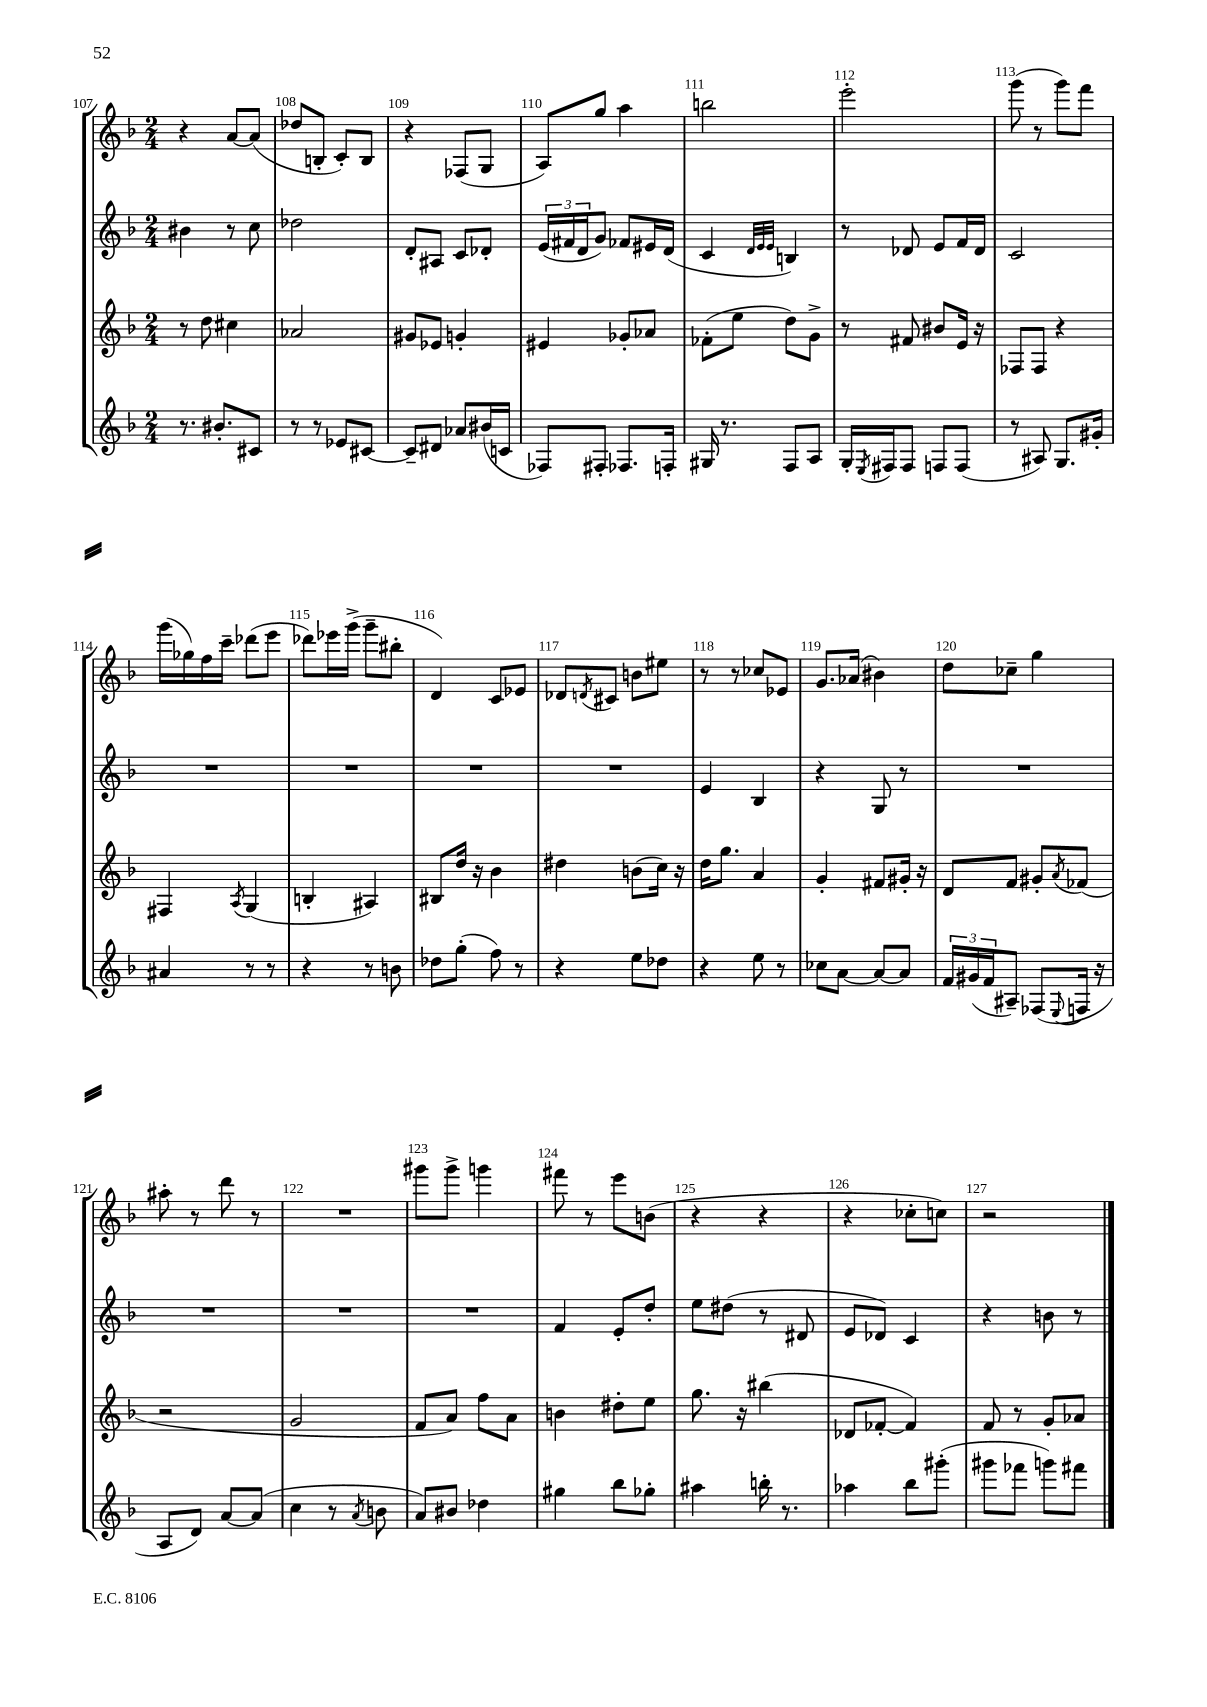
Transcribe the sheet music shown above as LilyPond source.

<<
\new StaffGroup <<
\new Staff = "s0" {
    \clef treble \key f \major \numericTimeSignature \time 2/4
    r4 a'8~ a'8( |
    des''8 b8-. c'8-.) b8 |
    r4 fes8( g8 |
    a8) g''8 a''4 |
    b''2 |
    e'''2-. |
    g'''8( r8 g'''8) f'''8 |
    g'''16( ges''16) f''16 c'''16-- des'''8( e'''8 |
    des'''8) ees'''16 g'''16->( g'''8-- bis''8-. |
    d'4) c'8 ees'8 |
    des'8 \acciaccatura { d'8 } cis'8 b'8 eis''8 |
    r8 r8 ces''8 ees'8 |
    g'8. aes'16( bis'4) |
    d''8 ces''8-- g''4 |
    ais''8-. r8 d'''8 r8 |
    R2 |
    gis'''8 gis'''8-> g'''4 |
    fis'''8 r8 e'''8 b'8( |
    r4 r4 |
    r4 ces''8-. c''8) |
    r2 \bar "|." |
}
\new Staff = "s1" {
    \clef treble \key f \major \numericTimeSignature \time 2/4
    bis'4 r8 c''8 |
    des''2 |
    d'8-. ais8 c'8 des'8-. |
    \tuplet 3/2 { e'16( fis'16 d'16 } g'8) fes'8 eis'16 d'16( |
    c'4 \grace { d'32 e'32 e'32 } b4) |
    r8 des'8 e'8 f'16 des'16 |
    c'2 |
    R2 |
    R2 |
    R2 |
    R2 |
    e'4 bes4 |
    r4 g8 r8 |
    R2 |
    R2 |
    R2 |
    R2 |
    f'4 e'8-. d''8-. |
    e''8 dis''8( r8 dis'8 |
    e'8 des'8) c'4 |
    r4 b'8 r8 \bar "|." |
}
\new Staff = "s2" {
    \clef treble \key f \major \numericTimeSignature \time 2/4
    r8 d''8 cis''4 |
    aes'2 |
    gis'8 ees'8 g'4-. |
    eis'4 ges'8-. aes'8 |
    fes'8-.( e''8 d''8) g'8-> |
    r8 fis'8 bis'8 e'16 r16 |
    fes8 fes8 r4 |
    fis4 \acciaccatura { a8 } g4( |
    b4-. ais4) |
    bis8 d''16 r16 bes'4 |
    dis''4 b'8( c''16) r16 |
    d''16 g''8. a'4 |
    g'4-. fis'8 gis'16-. r16 |
    d'8 f'8 gis'8-. \acciaccatura { a'8 } fes'8( |
    r2 |
    g'2 |
    f'8 a'8) f''8 a'8 |
    b'4 dis''8-. e''8 |
    g''8. r16 bis''4( |
    des'8 fes'8~-. fes'4) |
    f'8 r8 g'8-. aes'8 \bar "|." |
}
\new Staff = "s3" {
    \clef treble \key f \major \numericTimeSignature \time 2/4
    r8. bis'8.-. cis'8 |
    r8 r8 ees'8 cis'8~ |
    cis'8-- dis'8 aes'8 bis'16( c'16 |
    fes8) fis8-. fes8. f16-. |
    gis16 r8. f8 a8 |
    g16-. \acciaccatura { e8 } fis16 fis8 f8 f8( |
    r8 ais8) g8. gis'16-. |
    ais'4 r8 r8 |
    r4 r8 b'8 |
    des''8 g''8-.( f''8) r8 |
    r4 e''8 des''8 |
    r4 e''8 r8 |
    ces''8 a'8~ a'8~ a'8 |
    \tuplet 3/2 { f'16 gis'16( f'16 } ais8--) fes8( \appoggiatura { e8 } f16 r16 |
    a8 d'8) a'8~ a'8( |
    c''4 r8 \acciaccatura { a'8 } b'8 |
    a'8) bis'8 des''4 |
    gis''4 bes''8 ges''8-. |
    ais''4 b''16-. r8. |
    aes''4 bes''8 gis'''8-.( |
    gis'''8 fes'''8 g'''8) fis'''8 \bar "|." |
}
>>
>>
\layout { \context { \Score currentBarNumber = #107 \override BarNumber.break-visibility = ##(#f #t #t) barNumberVisibility = #all-bar-numbers-visible } }
